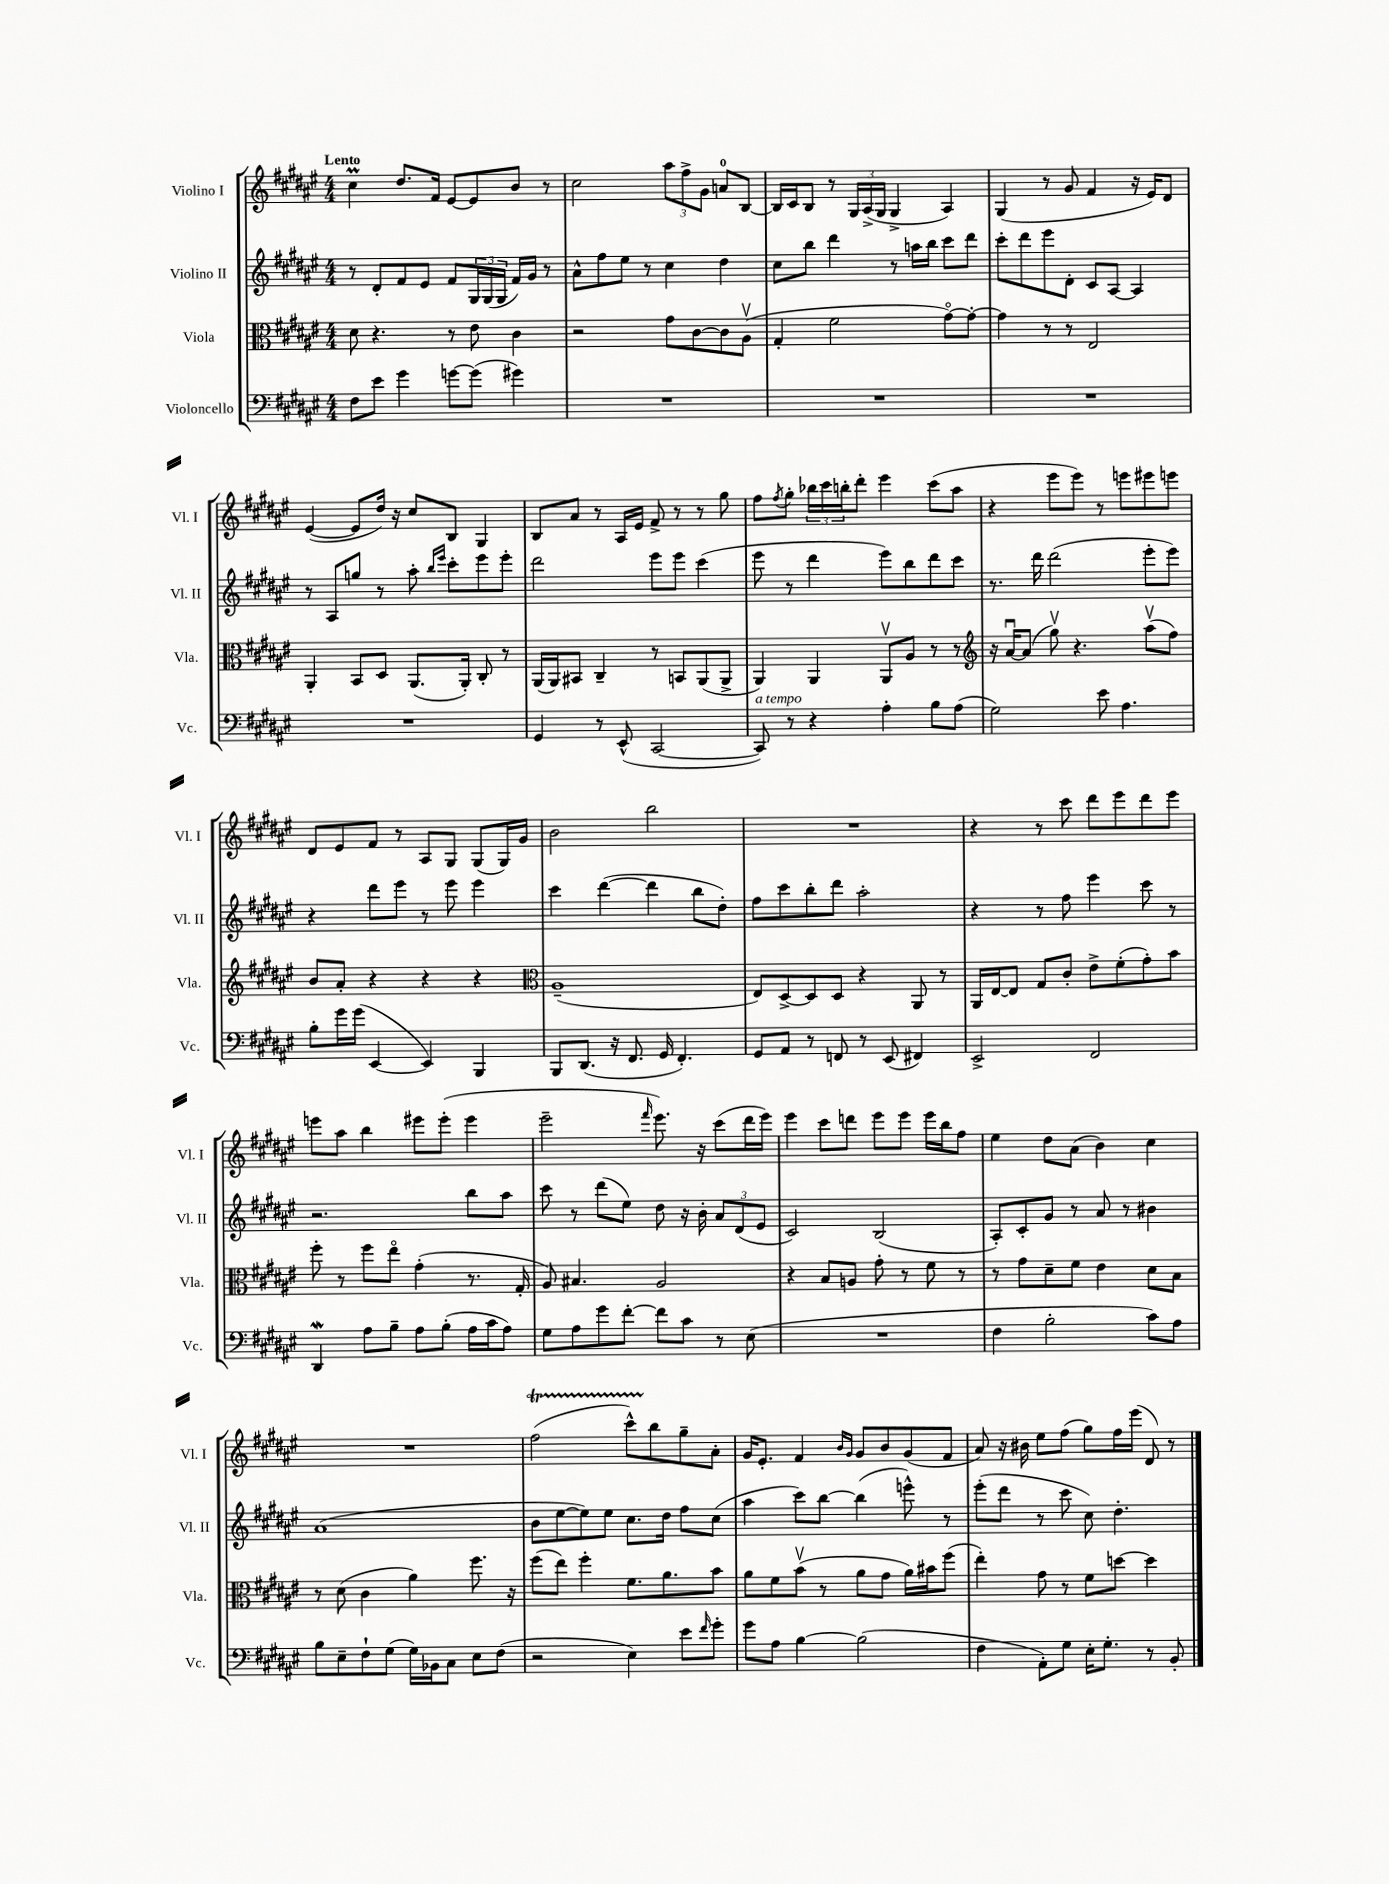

**kern	**kern	**kern	**kern
*staff4	*staff3	*staff2	*staff1
*clefF4	*clefC3	*clefG2	*clefG2
*k[f#c#g#d#a#e#]	*k[f#c#g#d#a#e#]	*k[f#c#g#d#a#e#]	*k[f#c#g#d#a#e#]
*M4/4	*M4/4	*M4/4	*M4/4
8F#\L	8d#\	8r	4cc#\
8e#\J	4.r	8d#'/L	.
4g#\	.	8f#/	8.dd#/L
.	.	8e#/J	.
.	.	.	16f#/Jk
[8g\L	8r	8f#/L	[8e#/L
(8g\]J	8e#\	24G#/L	8e#/]
.	.	(24G#/	.
.	.	24G#/JJ	.
4g#\)	4c#\	16f#/LL)	8b/J
.	.	16g#/JJ	.
.	.	8r	8r
=	=	=	=
1r	2r	8a#^^\L	2cc#\
.	.	8ff#\	.
.	.	8ee#\J	.
.	.	8r	.
.	8g#\L	4cc#\	12aa#\L
.	.	.	12ff#^\
.	[8c#\	.	.
.	.	.	12g#\J
.	8c#\]	4dd#\	8a/L
.	(8A#v\J	.	[8B/J
=	=	=	=
1r	4G#'/	8cc#\L	16B/]LL
.	.	.	16c#/J
.	.	8bb\J	8B/J
.	2f#\	4ddd#\	8r
.	.	.	24G#/LL
.	.	.	(24A#^/
.	.	.	24G#/JJ
.	.	8r	4G#^/
.	.	16aa\LL	.
.	.	16bb\JJ	.
.	[8g#o\L)	8ccc#\L	4A#/)
.	8g#'\_J	8ddd#\J	.
=	=	=	=
1r	4g#\]	8ccc#'\L	(4G#/
.	.	8ddd#\	.
.	8r	8eee#\	8r
.	8r	8d#'\J	8g#/
.	2E#/	8c#/L	4f#/
.	.	[8A#/J	.
.	.	4A#/]	16r
.	.	.	16e#/LK)
.	.	.	8d#/J
=	=	=	=
1r	4AA#'/	8r	([4e#/
.	.	8A#/L	.
.	8BB/L	8gg/J	8e#/]L
.	8D#/J	8r	16dd#/Jk)
.	.	.	16r
.	(8.AA#/L	8aa#'\	8cc#/L
.	.	16qqbb/LL	.
.	.	16qqeee#/JJ	.
.	.	8ccc#'\L	8B/J
.	16AA#'/Jk)	.	.
.	8C#'/	8eee#\	4G#/
.	8r	8eee#'\J	.
=	=	=	=
4GG#/	(16AA#/LL	2ddd#\	8B/L
.	16AA#/J)	.	.
.	8BB#/J	.	8a#/J
8r	4C#~/	.	8r
(8EE#^^/	.	.	16A#/LL
.	.	.	16e#/JJ
[2CC#/	8r	8eee#\L	8f#^/
.	8BB/L	8eee#\J	8r
.	(8AA#/	(4ccc#\	8r
.	8AA#^/J	.	8gg#\
=	=	=	=
8CC#/])	4AA#/)	8eee#\	8ff#\L
.	.	.	8qff#/
8r	.	8r	8gg#'\J
4r	4AA#/	4ddd#\	24bb-\LL
.	.	.	24ccc#\
.	.	.	24bb'\J
.	.	.	8ddd#'\J
4A#'\	8AA#v/L	8eee#\L)	4eee#\
.	8A#/J	8bb\	.
8B\L	8r	8ddd#\	(8ccc#\L
(8A#\J	8r	8ccc#\J	8aa#\J
=	=	=	=
*	*clefG2	*	*
2G#\)	16r	8.r	4r
.	[16a#u/LK	.	.
.	(8a#/]J	.	.
.	.	16ddd#\	.
.	8gg#v\)	(2ddd#\	8eee#\L
.	4.r	.	8eee#\J)
8e#\	.	.	8r
4.A#\	.	.	8eee\L
.	(8aa#v\L	8eee#'\L	8eee#\
.	8ff#\J)	8eee#\J)	8eee\J
=	=	=	=
8B'\L	8b/L	4r	8d#/L
16g#\L	8a#'/J	.	8e#/
(16g#\JJ	.	.	.
[4EE#/	4r	8ddd#\L	8f#/J
.	.	8eee#\J	8r
4EE#/])	4r	8r	8A#/L
.	.	8eee#\	8G#/J
4BBB/	4r	4eee#\	(8G#/L
.	.	.	16G#/L)
.	.	.	16g#/JJ
=	=	=	=
*	*clefC3	*	*
8BBB/L	(1A#~	4ccc#\	2b\
(8.DD#/J	.	.	.
.	.	([4ddd#\	.
16r	.	.	.
8.FF#/	.	.	.
.	.	4ddd#\]	2bb\
16GG#/	.	.	.
4.FF#'/)	.	.	.
.	.	8bb\L	.
.	.	8dd#'\J)	.
=	=	=	=
8GG#/L	8E#/L)	8ff#\L	1r
8AA#/J	[8D#^/	8ccc#\	.
8r	8D#/]	8bb'\	.
8FF/	8D#/J	8ddd#\J	.
8r	4r	2aa#'\	.
(8EE#/	.	.	.
4FF#/)	8AA#/	.	.
.	8r	.	.
=	=	=	=
2EE#^/	16AA#/LL	4r	4r
.	[16E#/J	.	.
.	8E#/]J	.	.
.	8G#/L	8r	8r
.	8c#'/J	8ff#\	8ccc#\
2FF#/	8e#^\L	4eee#\	8ddd#\L
.	(8f#'\	.	8eee#\
.	8g#'\)	8ccc#\	8ddd#\
.	8b\J	8r	8eee#\J
=	=	=	=
4DD#/	8ff#'\	2.r	8eee\L
.	8r	.	8aa#\J
8A#\L	8ff#\L	.	4bb\
8B~\J	8ee#o\J	.	.
8A#\L	(4g#'\	.	8eee#\L
(8B'\J	.	.	(8eee#'\J
16A#\LL	8.r	8bb\L	4eee#\
16c#\J	.	.	.
8A#\J)	.	8aa#\J	.
.	16G#'/	.	.
=	=	=	=
8G#\L	8A#/)	8ccc#\	2eee#~\
8A#\	4.B#/	8r	.
8g#\	.	(8ddd#\L	.
[8f#'\J	.	8ee#\J)	.
.	.	.	16qqfff#/
8f#\]L	2A#/	8dd#\	8.eee#\)
8c#\J	.	16r	.
.	.	16b'\	16r
8r	.	12a#/L	(8ccc#\L
.	.	(12d#/	.
(8E#\	.	.	16ddd#\L
.	.	12e#/J	.
.	.	.	16eee#\JJ)
=	=	=	=
1r	4r	2c#/)	4eee#\
.	8B/L	.	8ccc#\L
.	8A/J	.	8ddd\J
.	8g#'\	(2B/	8eee#\L
.	8r	.	8eee#\J
.	8f#\	.	16eee#\LL
.	.	.	16bb\J
.	8r	.	8ff#\J
=	=	=	=
4F#\	8r	8A#'/L)	4ee#\
.	8g#\L	8c#'/	.
2B'\	8d#~\	8g#/J	8dd#\L
.	8f#\J	8r	(8a#\J
.	4e#\	8a#/	4b\)
.	.	8r	.
8c#\L)	8d#\L	4b#\	4cc#\
8A#\J	8B\J	.	.
=	=	=	=
8B\L	8r	(1a#	1r
8E#~\	(8d#\	.	.
8F#`\	4c#\	.	.
(8G#\J	.	.	.
16G#\LL)	4a#\)	.	.
16BB-\J	.	.	.
8C#\J	.	.	.
8E#\L	8.ff#\	.	.
(8F#\J	.	.	.
.	16r	.	.
=	=	=	=
2r	(8ff#\L	8b\L	(2ff#\
.	8ee#\J)	[8ee#\	.
.	4ff#'\	8ee#\])	.
.	.	8ee#\J	.
4E#\)	8.f#\L	8.cc#\L	8ccc#^^\L)
.	.	.	8bb\
.	8.a#\	16dd#\Jk	.
8e#\L	.	8ff#\L	8gg#~\
16qqf#/	.	.	.
8g#'\J	8b\J	(8cc#\J	8a#'\J
=	=	=	=
8g#\L	8a#\L	4aa#\	16g#/LK
.	.	.	8.e#'/J
8A#\J	8f#\	.	.
[4B\	(8bv\J	8ccc#\L)	4f#/
.	8r	[8bb\J	.
.	.	.	16qqb/LL
.	.	.	16qqg#/JJ
(2B\]	8a#\L	(4bb\]	8g#/L
.	8g#\J	.	8b/
.	16a#\LL)	8eee^^\)	(8g#/
.	16b#\J	.	.
.	(8ff#\J	8r	8f#/J
=	=	=	=
4F#\	4ee#'\)	(8eee#'\L	8a#/)
.	.	8ddd#\J	16r
.	.	.	16b#\
8AA#'\L)	8g#\	8r	8ee#\L
8G#\J	8r	8ccc#\	(8ff#\J
16E#'\LK	8f#\L	8cc#\)	8gg#\L)
8.G#'\J	.	.	.
.	[8dd\J	4.dd#'\	16ff#\L
.	.	.	(16eee#\JJ
8r	4dd\]	.	8d#/)
8BB'/	.	.	8r
==	==	==	==
*-	*-	*-	*-
